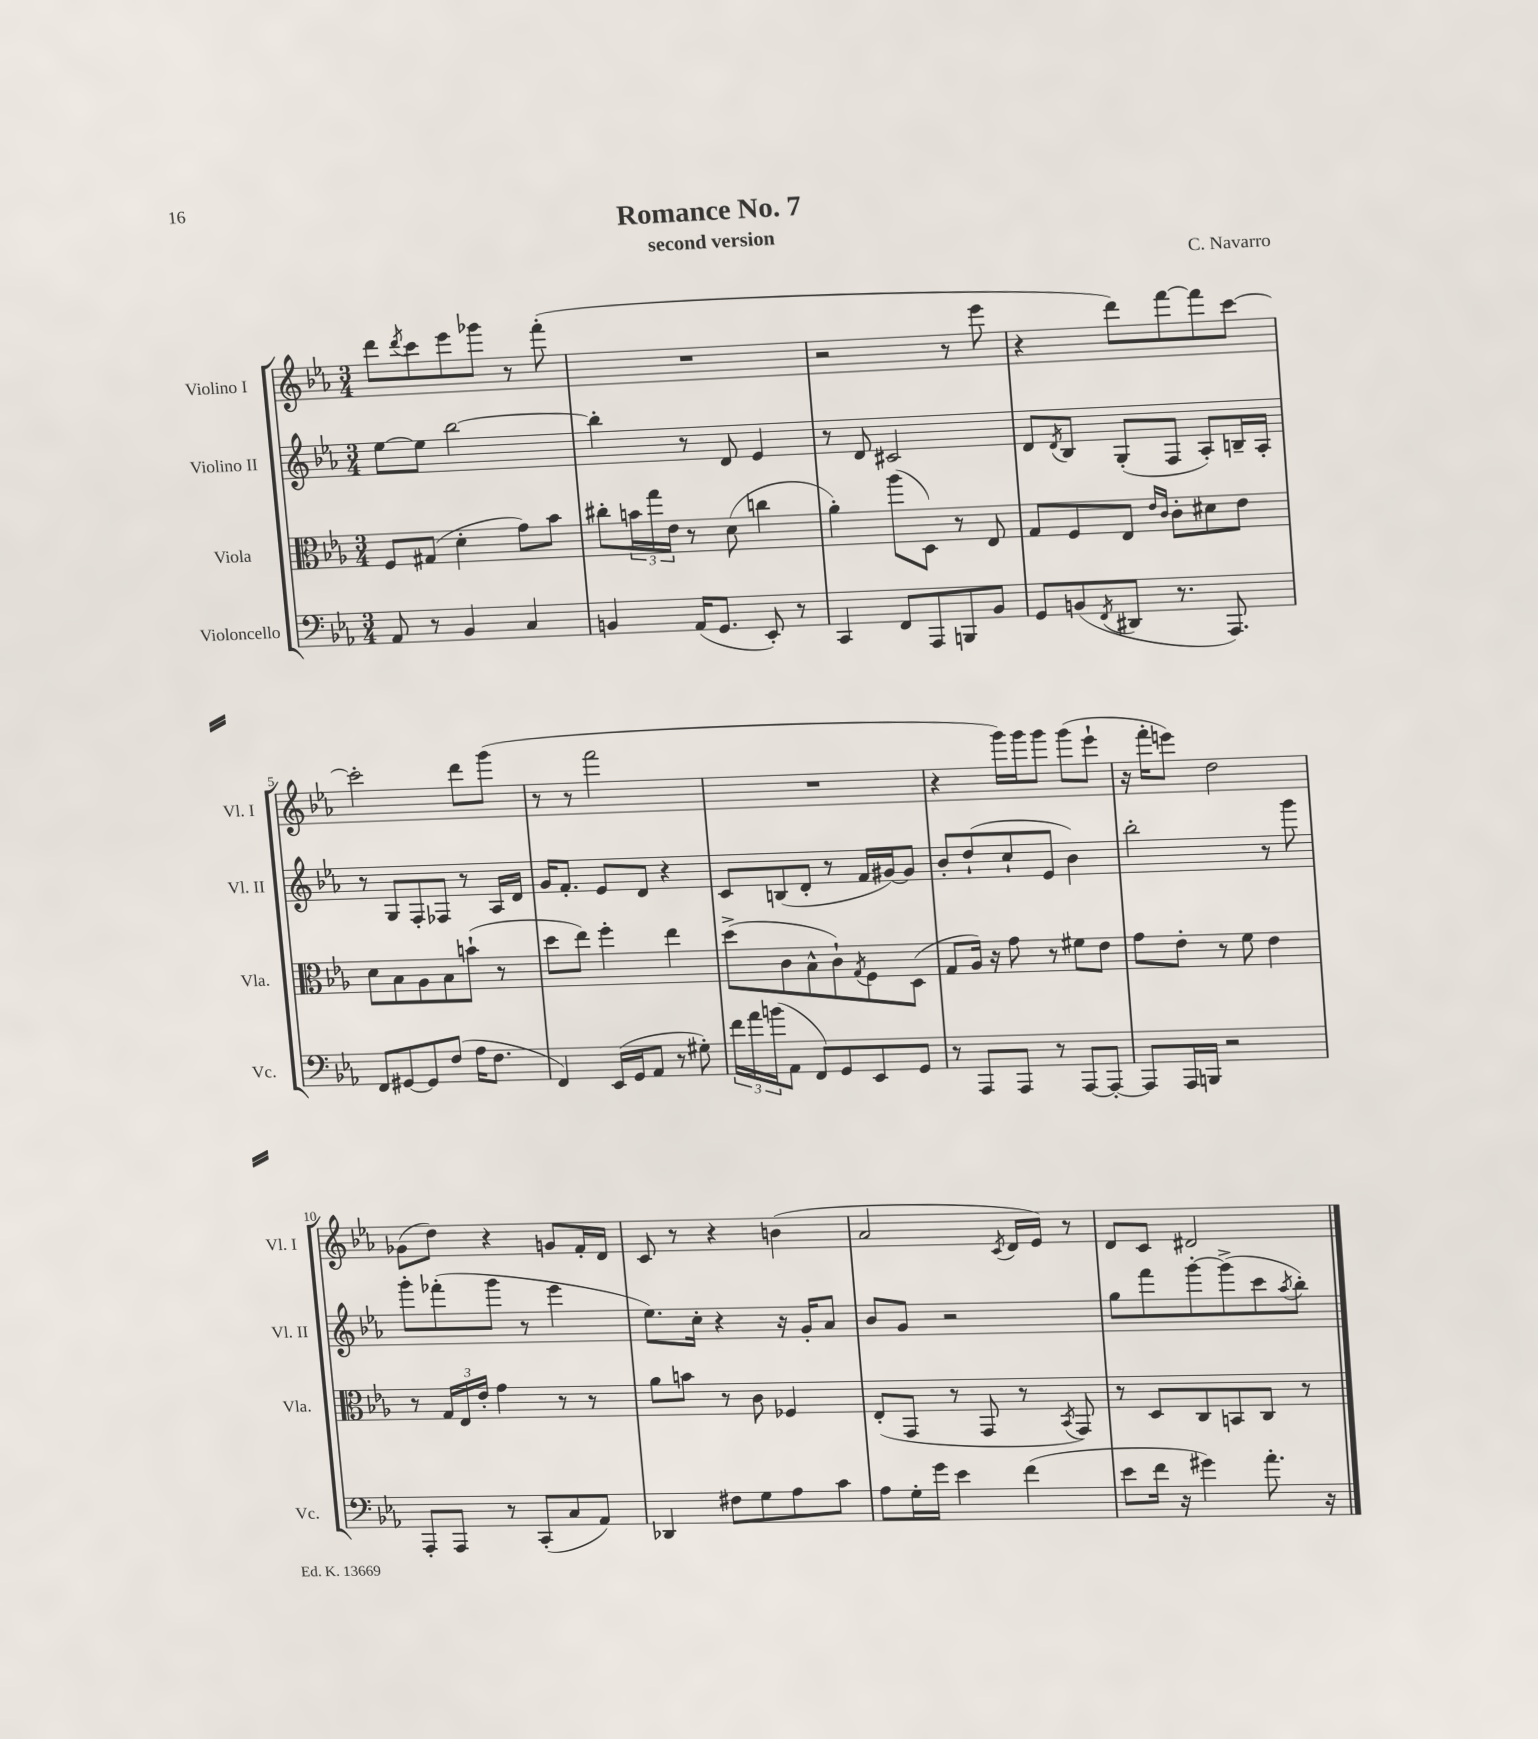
\header { title = "Romance No. 7" composer = "C. Navarro" subtitle = "second version" }
<<
\new StaffGroup <<
\new Staff = "s0" \with { instrumentName = "Violino I" shortInstrumentName = "Vl. I" } {
    \clef treble \key ees \major \numericTimeSignature \time 3/4
    d'''8 \acciaccatura { d'''8 } c'''8 ees'''8 ges'''8 r8 f'''8-.( |
    R2. |
    r2 r8 ees'''8 |
    r4 d'''8) f'''8~ f'''8 c'''8~ |
    c'''2-. d'''8 g'''8( |
    r8 r8 f'''2 |
    R2. |
    r4 g'''16) g'''16 g'''8 g'''8( ees'''8-! |
    r16 f'''16-. e'''8) d''2 |
    ges'8( d''8) r4 g'8 f'16-. d'16 |
    c'8 r8 r4 b'4( |
    aes'2 \acciaccatura { c'8 } d'16 ees'16) r8 |
    d'8 c'8 dis'2 \bar "|." |
}
\new Staff = "s1" \with { instrumentName = "Violino II" shortInstrumentName = "Vl. II" } {
    \clef treble \key ees \major \numericTimeSignature \time 3/4
    ees''8~ ees''8 bes''2~ |
    bes''4-. r8 d'8 ees'4 |
    r8 d'8 cis'2 |
    d'8 \acciaccatura { d'8 } bes8 g8-.( f8 aes8-.) b16-- aes16-. |
    r8 g8 f8-. fes8 r8 aes16 d'16 |
    g'16 f'8.-. ees'8 d'8 r4 |
    c'8 b8( d'8-. r8 f'16 gis'16~) gis'8 |
    bes'8-. d''8-!( c''8-! ees'8 bes'4) |
    bes''2-. r8 g'''8 |
    g'''8-. fes'''8-.( g'''8 r8 ees'''4 |
    ees''8.) c''16-. r4 r16 g'16-. aes'8 |
    bes'8 g'8 r2 |
    g''8 f'''8 g'''8~-. g'''8->( c'''8 \acciaccatura { aes''8 } bes''8-.) \bar "|." |
}
\new Staff = "s2" \with { instrumentName = "Viola" shortInstrumentName = "Vla." } {
    \clef alto \key ees \major \numericTimeSignature \time 3/4
    f8 gis8( d'4-. g'8) bes'8 |
    cis''8-. \tuplet 3/2 { b'16 g''16 ees'16 } r8 d'8( c''4 |
    aes'4-.) aes''8( d8) r8 ees8 |
    g8 f8 ees8 \grace { ees'16 c'16 } c'8-. dis'8 ees'8 |
    d'8 bes8 aes8 bes8 b'8-!( r8 |
    d''8 ees''8) f''4-. ees''4 |
    d''8->( c'8 bes8-^ c'8-!) \acciaccatura { g8 } f8 d8( |
    g8 aes16) r16 g'8 r8 fis'8 ees'8 |
    g'8 ees'8-. r8 f'8 ees'4 |
    r8 \tuplet 3/2 { g16 ees16 ees'16-. } g'4 r8 r8 |
    aes'8 b'8 r8 c'8 fes4 |
    ees8-.( g,8 r8 g,8 r8 \acciaccatura { bes,8 } g,8) |
    r8 d8 c8 b,8 c8 r8 \bar "|." |
}
\new Staff = "s3" \with { instrumentName = "Violoncello" shortInstrumentName = "Vc." } {
    \clef bass \key ees \major \numericTimeSignature \time 3/4
    aes,8 r8 bes,4 c4 |
    b,4 aes,16( g,8. ees,8-.) r8 |
    c,4 f,8 aes,,8 b,,8 bes,8 |
    g,8 b,8( \acciaccatura { f,8 } dis,8 r8. aes,,8.) |
    f,8 gis,8~ gis,8 f8( aes16 f8. |
    f,4) ees,16( g,16 aes,8 r8 gis8-.) |
    \tuplet 3/2 { f'16 aes'16 b'16( } aes,8 f,8) g,8 ees,8 g,8 |
    r8 aes,,8 aes,,8 r8 aes,,8~ aes,,8~-. |
    aes,,8 aes,,16 b,,16 r2 |
    aes,,8-. aes,,8 r8 c,8-.( c8 aes,8) |
    des,4 fis8 g8 aes8 c'8 |
    aes8 g16-. g'16 ees'4 f'4( |
    ees'8 f'16 r16 gis'4) aes'8.-. r16 \bar "|." |
}
>>
>>
